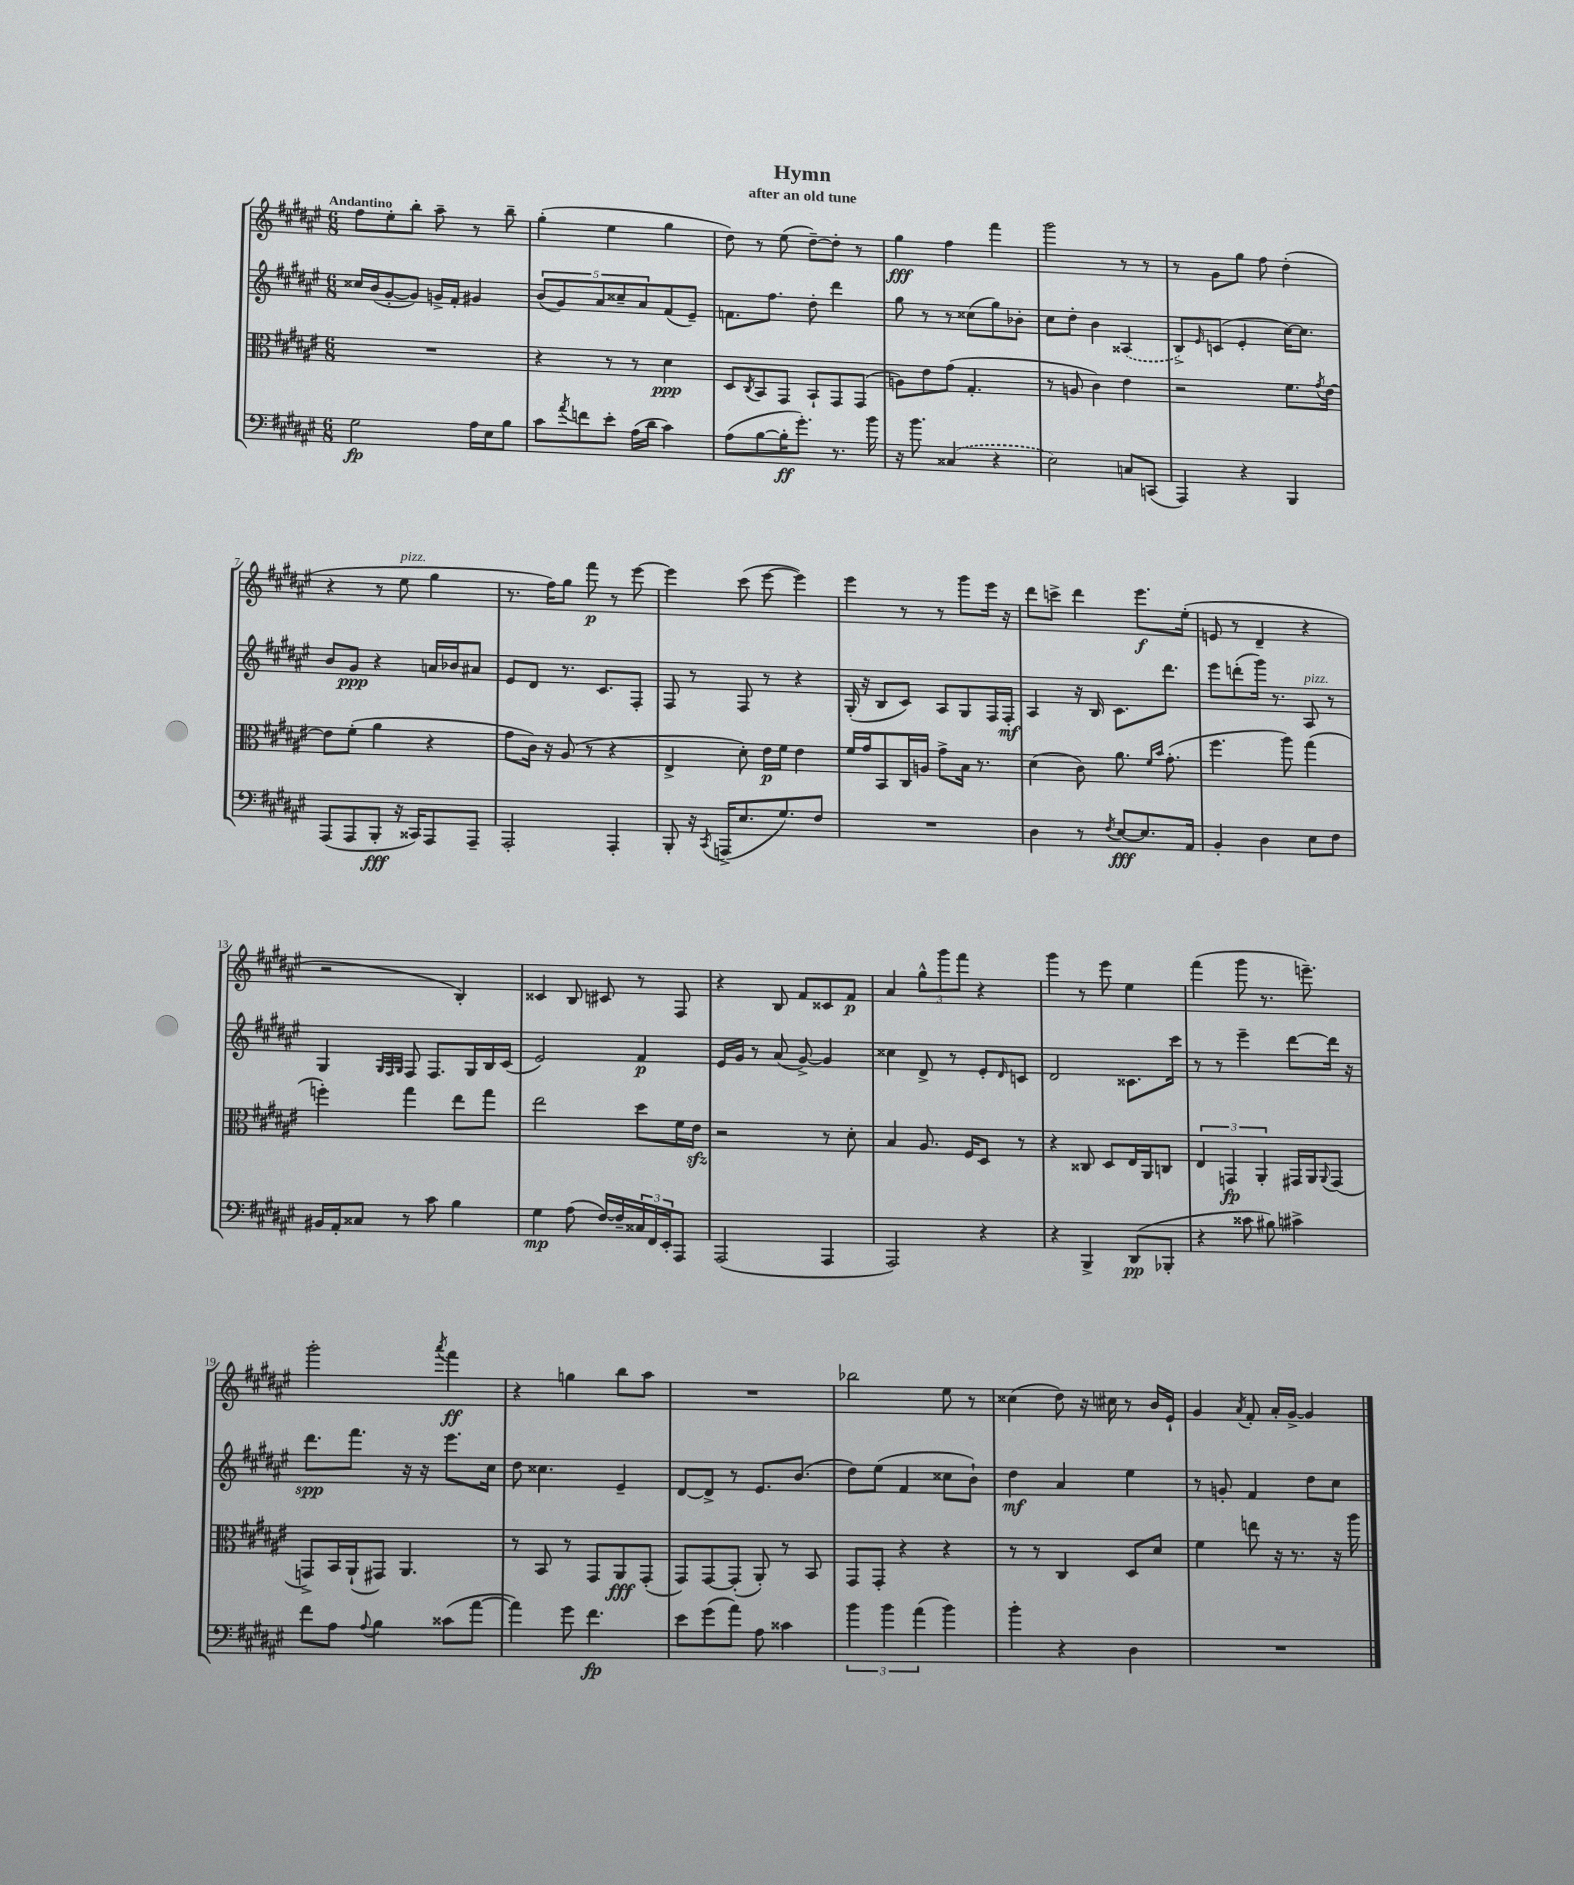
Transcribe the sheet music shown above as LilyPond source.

\header { title = "Hymn" subtitle = "after an old tune" }
<<
\new StaffGroup <<
\new Staff = "s0" {
    \clef treble \key fis \major \numericTimeSignature \time 6/8 \tempo "Andantino"
    fis''8 eis''8-. b''8-. ais''8-- r8 b''8-- |
    gis''4-.( eis''4 gis''4 |
    dis''8) r8 eis''8( dis''8~--) dis''8-. r8 |
    gis''4\fff fis''4 fis'''4 |
    gis'''2 r8 r8 |
    r8 gis'8 gis''8 fis''8 dis''4-.( |
    r4 r8 eis''8^\markup { \italic "pizz." } gis''4 |
    r8. fis''16) gis''8 fis'''8\p r8 eis'''8~ |
    eis'''4 cis'''8( eis'''8~ eis'''4) |
    eis'''4 r8 r8 gis'''8 eis'''16 r16 |
    dis'''8 c'''8-> dis'''4 eis'''8.\f eis''16-.( |
    e'8 r8 dis'4-- r4 |
    r2 b4-.) |
    cisis'4 b8 cis'8 r8 fis8 |
    r4 b8 fis'8 cisis'8 fis'8\p |
    ais'4 \tuplet 3/2 { gis''8-^ gis'''8 fis'''8 } r4 |
    gis'''4 r8 eis'''8 eis''4 |
    fis'''4( gis'''8 r8. e'''8.--) |
    gis'''2-. \acciaccatura { ais'''8 } fis'''4\ff |
    r4 g''4 b''8 ais''8 |
    R2. |
    bes''2 eis''8 r8 |
    cisis''4( dis''8) r16 cis''16 r8 b'16 eis'16-! |
    gis'4 \acciaccatura { ais'8 } fis'8-. ais'16-. gis'16~-> gis'4 \bar "|." |
}
\new Staff = "s1" {
    \clef treble \key fis \major \numericTimeSignature \time 6/8
    cisis''16 b'16( gis'8~-. gis'8) g'16-> fis'16-. gis'4 |
    \tuplet 5/4 { b'8( gis'8) ais'8 cisis''8-- ais'8 } fis'8( eis'8--) |
    f'8. fis''8. dis''8-. dis'''4 |
    gis''8 r8 r8 cisis''8( gis''8) bes'8-. |
    cis''8 dis''8-. b'4 \once \slurDashed aisis4( |
    b8->) \grace { eis'16 } c'8( eis'4-. cis''16~) cis''8. |
    b'8 gis'8\ppp r4 a'16 bes'16 ais'8 |
    eis'8 dis'8 r8. cis'8. fis8-. |
    fis8 r8 fis8 r8 r4 |
    gis16-.( r16 b8 cis'8) ais8 gis8 fis16 fis16-.\mf |
    ais4 r16 b16 cis'8. dis'''8. |
    eis'''8 d'''8-.( gis'''16) r8. ais8^\markup { \italic "pizz." } r8 |
    gis4 \grace { gis32 fis32 gis32 } fis8 fis8. gis16 b16 cis'16( |
    eis'2) fis'4\p |
    eis'16 gis'16 r8 ais'8( gis'8~->) gis'4 |
    cisis''4 dis'8-> r8 eis'8-. \grace { dis'16 } c'8 |
    dis'2 cisis'8. cis'''16 |
    r8 r8 eis'''4-- dis'''8~ dis'''16 r16 |
    dis'''8.\spp fis'''8. r16 r16 eis'''8. cis''16 |
    dis''8 cisis''4. eis'4-- |
    dis'8~ dis'8-> r8 eis'8. b'8.( |
    dis''8) eis''8( fis'4 cisis''8 b'8-!) |
    dis''4\mf ais'4 eis''4 |
    r8 g'8-. fis'4 dis''8 cis''8 \bar "|." |
}
\new Staff = "s2" {
    \clef alto \key fis \major \numericTimeSignature \time 6/8
    R2. |
    r4 r8 r8 dis'4\ppp |
    dis8 \acciaccatura { cis8 } b,8 gis,8 b,8-! gis,8 gis,8( |
    a8) eis'8 gis'8( gis4.-. |
    r8 a8 cis'4) eis'4 |
    r2 fis'8. \acciaccatura { gis'8 } eis'16~ |
    eis'8 fis'8-.( ais'4 r4 |
    gis'8 cis'16) r16 ais8( r8 r4 |
    eis4-> dis'8-.) eis'16\p fis'16 eis'4 |
    fis'16 gis'16 b,8 cis16 a16 gis'8-> b16 r8. |
    dis'4( cis'8) ais'8. \grace { fis'16 b'16 } gis'8.-.( |
    fis''4. ais''8) gis''4( |
    f''4-.) gis''4 eis''8 gis''8 |
    eis''2 dis''8 fis'16 eis'16\sfz |
    r2 r8 dis'8-. |
    b4 ais8. fis16 dis8 r8 |
    r4 cisis8 dis8 eis16 ais,16 c8 |
    \tuplet 3/2 { eis4 g,4\fp ais,4-. } gis,16 ais,16 \appoggiatura { ais,8 } gis,8( |
    g,8->) b,16 ais,16-!( gis,8) ais,4. |
    r8 b,8 r8 gis,8 ais,8\fff gis,8-.( |
    gis,8) gis,8~ gis,8-.( ais,8-.) r8 b,8 |
    gis,8 gis,8-. r4 r4 |
    r8 r8 cis4 dis8 dis'8 |
    fis'4 e''8 r16 r8. r16 ais''16 \bar "|." |
}
\new Staff = "s3" {
    \clef bass \key fis \major \numericTimeSignature \time 6/8
    gis2\fp ais16 eis16 b8 |
    cis'8 \acciaccatura { ais'8 } f'8 eis'8-. ais16( dis'16 cis'4) |
    ais8( b8~ b16-.\ff gis'8.-.) r8. b'16 |
    r16 b'8. \once \slurDashed cisis4( r4 |
    eis2) c8 c,8( |
    ais,,4) r4 b,,4 |
    ais,,8( ais,,8 b,,8-.\fff r16 cisis,16) ais,,8 ais,,8-- |
    ais,,2-. ais,,4-. |
    b,,8-. r16 \acciaccatura { cis,8 } a,,16->( eis8. gis8.) fis8 |
    R2. |
    dis4 r8 \acciaccatura { fis8 } eis8~\fff eis8. ais,16 |
    b,4-. dis4 eis8 fis8 |
    bis,16 ais,16-. cisis8 r8 cis'8 b4 |
    gis4\mp ais8( fis16~) fis16-- \tuplet 3/2 { cisis16 fis,16 eis,16-. } ais,,8 |
    ais,,2( ais,,4 |
    ais,,2) r4 |
    r4 b,,4-> dis,8\pp( bes,,8-. |
    r4 cisis'8 bis8) cis'4-> |
    fis'8 ais8 \appoggiatura { ais8 } b4 cisis'8( ais'8~ |
    ais'4) gis'8 fis'4.\fp |
    eis'8 gis'8( ais'8) ais8 cisis'4 |
    \tuplet 3/2 { b'4 b'4 ais'4( } b'4) |
    b'4-. r4 dis4 |
    R2. \bar "|." |
}
>>
>>
